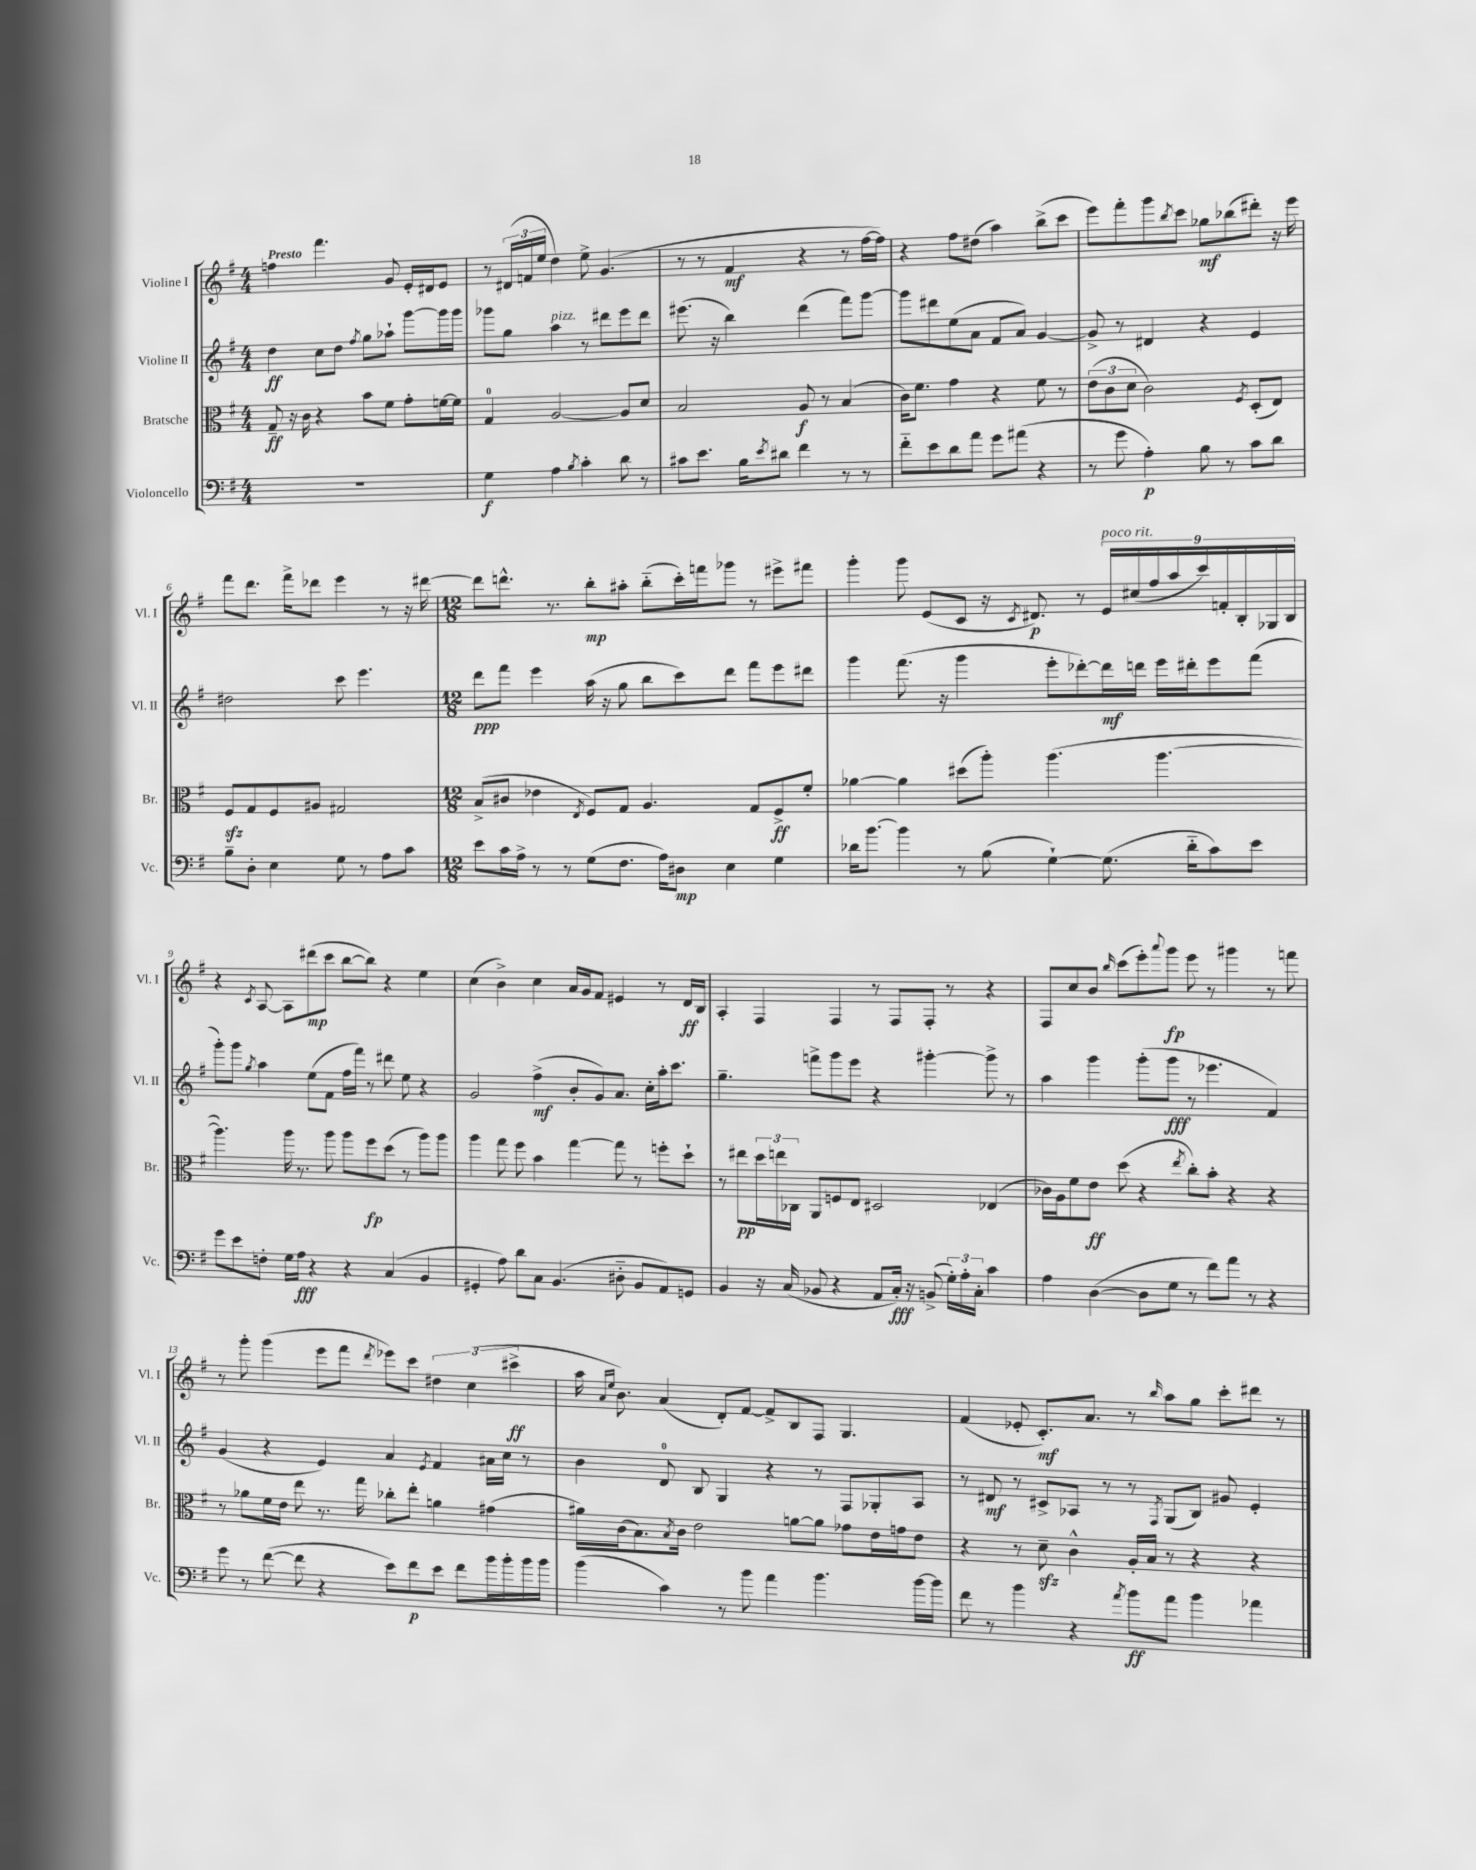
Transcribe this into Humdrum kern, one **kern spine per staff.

**kern	**kern	**kern	**kern
*staff4	*staff3	*staff2	*staff1
*clefF4	*clefC3	*clefG2	*clefG2
*k[f#]	*k[f#]	*k[f#]	*k[f#]
*M4/4	*M4/4	*M4/4	*M4/4
1r	8G~	4dd	4ff
.	16r	.	.
.	16c	.	.
.	4r	8cc	4.fff#
.	.	8dd	.
.	.	8qff#	.
.	8b	8gg	.
.	8f#	8aa-`	8g
.	8g'	[8ggg	16e'
.	.	.	16d#
.	[16f	16ggg]	8e
.	16f]	16ggg	.
=	=	=	=
4G	4G	8ggg-	8r
.	.	8gg	(24d#
.	.	.	24f
.	.	.	24ee
4A	[2A	4aa	4dd)
8qB	.	.	.
4c'	.	8r	8ee^
.	.	8ddd#	(4.g
8d	8A]	8eee	.
8r	8d	8ddd#	.
=	=	=	=
8c#	2B	(8.eee#	8r
8.e	.	.	8r
.	.	16r	.
.	.	4bb)	4f#
16B	.	.	.
8qe	.	.	.
8d#	.	.	.
4f#	8A	(4ddd	4r
.	8r	.	.
8r	(4B	8fff#)	8r
8r	.	[8ggg	[16ff#
.	.	.	16ff#])
=	=	=	=
8f#'~	16c)	8ggg]	4r
.	8.f#	.	.
8e	.	8ddd#	.
8d	4g	(8ee	8ff#
8a	.	8a	(8dd#
8g	4r	8f#	4aa)
(8a#	.	8a)	.
4r	8f#	[4g	(8bb^
.	8r	.	8ccc
=	=	=	=
8r	(12e	8g^]	8eee)
.	12c	.	.
8g	.	8r	8fff#'
.	12d	.	.
4A')	2c)	4d#	8ggg
.	.	.	8qbb
.	.	.	8ccc
8B	.	4r	8gg-
8r	.	.	(8bb-
.	8qF#	.	.
8c	(8D'	4e	8ddd#')
8d	8E)	.	16r
.	.	.	16eee
=	=	=	=
8B~	8F#	2dd#	8fff#
8D'	8G	.	8.ddd
4E	8F#	.	.
.	.	.	16fff#^
.	8A#	.	8ddd-
8G	2G#	8ccc	4eee
8r	.	4.eee	.
8A	.	.	8r
8c	.	.	16r
.	.	.	[16ddd#
=	=	=	=
*M12/8	*M12/8	*M12/8	*M12/8
8e	(8B^	8ddd	8ddd#]
16c	8c#	8fff#	8.ddd^^
16A^	.	.	.
8r	4e-	4eee	.
.	.	.	8.r
8r	.	.	.
.	8qE	.	.
(8G	8F#)	(16aa	8bb'
.	.	16r	.
8.F#	8G	8gg	8aa#'
.	4.A	8bb	(8bb'~
16A)	.	.	.
8D#	.	8ccc)	16ccc')
.	.	.	16fff
4E	.	8ddd	8ggg-
.	8G	8fff#	8r
4G	8F#^	8eee	8eee#^
.	8f#'	8ddd#	8fff#
=	=	=	=
16d-	[4a-	4ggg	4ggg'
[8.b	.	.	.
4b]	4a-]	(8.fff#	8ggg
.	.	.	(8e
.	.	16r	.
8r	(8dd#	4ggg	8c
(8B	8aa')	.	16r
.	.	.	8qc
.	.	.	8.d#)
[4G`)	(4.aa	8eee'	.
.	.	[8ddd-')	8r
(8.G]	.	16ddd-]	18e
.	.	.	(18cc#
.	.	16ddd	.
.	.	.	18ff#
.	[4.aa	16eee	.
.	.	.	18aa
16d-'~	.	16ddd#'	.
.	.	.	18ccc)
8c)	.	8eee	.
.	.	.	18f'
.	.	.	18B'
8e	.	(8fff#	.
.	.	.	18G-
.	.	.	18B
=	=	=	=
8g	4.aa])	8ggg')	4r
8e	.	8ggg	.
.	.	8qgg	8qc
8F'	.	4aa	[8A
16G	16aa	.	8A]
16A	8.r	.	.
4r	.	(8ee	(8ddd#
.	8aa	8f#	8ccc
4r	8aa	16ff#	[8bb
.	.	16fff#)	.
.	8ff#	8r	8bb])
(4C	(8dd	8ddd#	4r
.	8r	8ee	.
4BB	8aa)	4r	4ee
.	8aa	.	.
=	=	=	=
4GG#'	4aa	2g	(4cc
8A)	8gg	.	4b^)
8d	8ff#	.	.
8C	4b	(4ff#^	4cc
(4.BB	.	.	.
.	[4gg	8b'	16a
.	.	.	16g
.	.	8g)	8f#
8D#'~	8gg]	8.a	4e#
8BB	8r	.	.
.	.	16cc'	.
8AA)	8ff'	16aa'	8r
.	.	8.ccc	.
8GG	8dd`	.	16d
.	.	.	16B
=	=	=	=
4BB	8r	4.gg~	4A'
.	8ee#	.	.
16r	24dd	.	4F#
.	24ee	.	.
(16C	.	.	.
.	24C-	.	.
8BB-	8AA	8fff^	.
4r	8F	8ggg	4F#
.	8E	8eee	.
8AA	2D#	4r	8r
16C')	.	.	8F#
16r	.	.	.
(8BB^	.	[4ggg#'	8F#'
24G')	.	.	8r
24A'	.	.	.
24C'	.	.	.
4c	(4E-	8ggg#^]	4r
.	.	8r	.
=	=	=	=
4A	16c-)	4aa	8F#
.	16A	.	.
.	8f#	.	8cc
([4D	8e	4ggg	8b
.	.	.	16qqbb
.	(8dd	.	(8ccc
8D]	4r	(8ggg'	8eee')
.	.	.	8qqaaa
8G	.	8ggg	8ggg
.	8qee	.	.
8r	8cc')	8r	8eee
8f#)	8b'	4.eee-	8r
8a	4r	.	4ggg#
8r	.	.	.
4r	4r	4f#)	8r
.	.	.	8fff
=	=	=	=
8g	8r	(4g	8r
8r	8a-	.	8ggg'
([8f#	16f#	4r	(4ggg
.	16e	.	.
8f#]	8ee	.	.
4r	8.r	4e)	8eee
.	.	.	8fff#
.	16gg	.	.
.	.	.	8qddd
8e)	8cc-'	4a	8eee-)
8f#	8ee'	.	8ccc
.	.	8qe	.
8e	4a	4f#	6dd#
8f#	.	.	.
.	.	.	(6cc
16b	(4g#	16a#	.
16b'	.	16cc	.
.	.	.	6ccc#^
16b	.	8r	.
16b	.	.	.
=	=	=	=
(4b	16a#)	4b	16aa
.	.	.	16qqa
.	.	.	16qqee
.	(16c	.	8.b)
.	8.B)	.	.
4c)	.	8d	(4a
.	8qB	.	.
.	16c	.	.
.	2e	8B	.
8r	.	4G	8d')
8b	.	.	[8f#
4a	.	4r	8f#^]
.	[8a	.	8B
4.b	8a]	8r	8F#
.	8g-	8F#	4.G
.	16e	8G-'	.
.	16g	.	.
[16b	8e	8A	.
16b]	.	.	.
=	=	=	=
8f#	4r	8r	(4f#
8r	.	8d#	.
4b	8r	8r	8e-'
.	8d~	8c#^	8.c')
4r	4c^^	8A-	.
.	.	.	8.a
.	.	8r	.
8qa	.	.	.
8b	16A'	8r	8r
.	16B	.	.
.	.	8qF#	16qqbb
8a	8r	(8G	8aa
4b	4r	8B)	8gg
.	.	8g#	8ccc'
4a-	4r	4e'	8ddd#
.	.	.	8r
==	==	==	==
*-	*-	*-	*-
